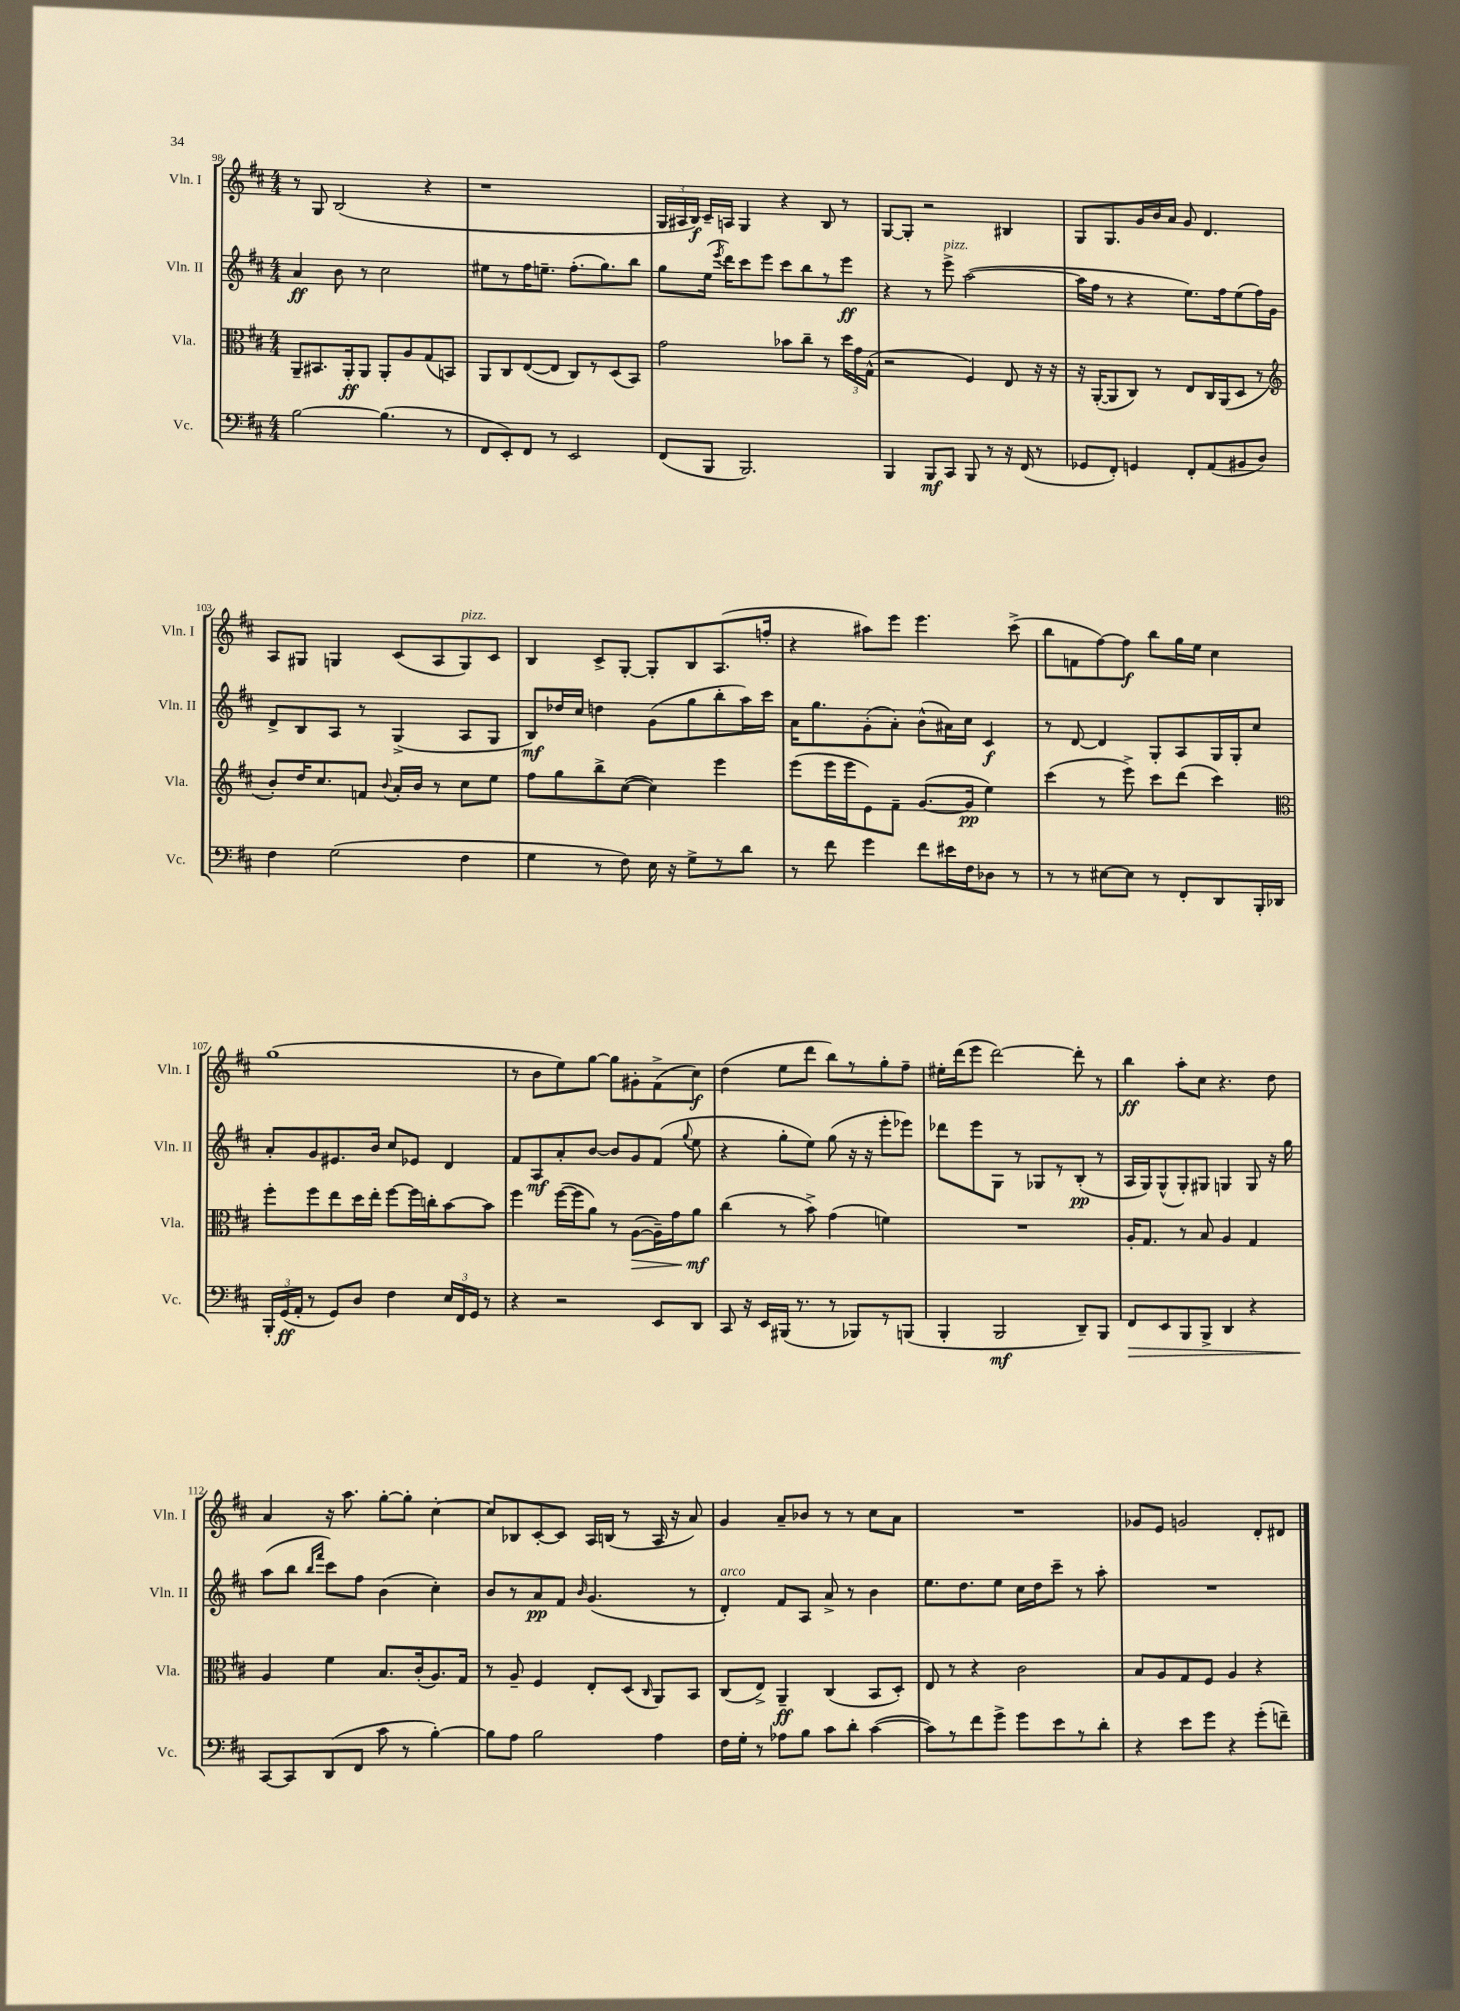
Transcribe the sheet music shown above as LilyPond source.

<<
\new StaffGroup <<
\new Staff = "s0" \with { instrumentName = "Vln. I" shortInstrumentName = "Vln. I" } {
    \clef treble \key d \major \numericTimeSignature \time 4/4
    \autoBeamOff r8 g8 b2( r4 |
    r1 |
    \tuplet 3/2 { g16[ ais16 b16]\f) } cis'16[-- a16] g4 r4 b8 r8 |
    g8[~ g8]-. r2 bis4 |
    g8[ g8. g'16 b'16 a'16] g'8 d'4. |
    a8[ gis8] g4 cis'8[( a8 g8^\markup { \italic "pizz." }) cis'8] |
    b4 cis'8[-> g8]~-. g8[-. b8 a8.( f''16]-. |
    r4 ais''8[) e'''8] e'''4. cis'''8->( |
    b''8[ f'8 fis''8~) fis''8]\f b''8[ g''16 e''16] cis''4 |
    g''1( |
    r8 b'8[ e''8) g''8]~ g''8[ gis'8-. fis'8->( cis''8]\f) |
    d''4( e''8[ d'''8] b''8[) r8 g''8-. fis''8]-- |
    eis''16[-. d'''16( e'''8] d'''2~) d'''8-. r8 |
    b''4\ff a''8[-. cis''8] r4. d''8 |
    a'4 r16 a''8. g''8[~-. g''8]-. cis''4~-. |
    cis''8[ bes8 cis'8~-. cis'8] a16[ b16]( r8 a16 r16 a'8) |
    g'4 a'8[-- bes'8] r8 r8 cis''8[ a'8] |
    R1 |
    ges'8[ e'8] g'2 d'8[-. dis'8] \bar "|." |
}
\new Staff = "s1" \with { instrumentName = "Vln. II" shortInstrumentName = "Vln. II" } {
    \clef treble \key d \major \numericTimeSignature \time 4/4
    \autoBeamOff a'4\ff b'8 r8 cis''2 |
    eis''8[ r8 fis''16 e''8.]-- fis''8.[-.( g''8.) b''8] |
    g''8[ e''16]( \acciaccatura { e'''8 } d'''16[) cis'''8 e'''8] cis'''8[ b''8 r8 e'''8]\ff |
    r4 r8 e'''8->^\markup { \italic "pizz." } a''2~( |
    a''16[ fis''16] r8 r4 e''8.[) fis''16 e''8( fis''16) g'16] |
    d'8[-> b8 a8] r8 g4->( a8[ g8] |
    b8[\mf) des''16 cis''16] d''4 g'8[( g''8 b''8-. a''16) cis'''16] |
    a'16[ g''8. g'8-.( a'8]-.) b'8[-^( ais'16) cis''16] cis'4\f |
    r8 d'8~ d'4 g8[-. a8 g16 g16-. cis''8] |
    a'8[-. g'8 eis'8. b'16] cis''8[ ees'8] d'4 |
    fis'8[ a8\mf a'8-. b'8]~ b'8[ g'8 fis'8]( \appoggiatura { g''8 } e''8 |
    r4 g''8[-. e''8]) g''8( r16 r16 e'''8[-. ees'''8]) |
    des'''8[ e'''8 g8] r8 ges8[ r8 b8]-.\pp( r8 |
    a16[ g16) g8-^( g8-.) gis8] g4 g8 r16 g''16 |
    a''8[( b''8] \grace { b''16[ fis'''16] } cis'''8[) fis''8] b'4( cis''4-.) |
    b'8[ r8 a'8\pp fis'8] \grace { b'16 } g'4.( r8 |
    d'4-.^\markup { \italic "arco" }) fis'8[ a8] a'8-> r8 b'4 |
    e''8.[ d''8. e''8] cis''16[ d''16 cis'''8]-- r8 a''8-. |
    R1 \bar "|." |
}
\new Staff = "s2" \with { instrumentName = "Vla." shortInstrumentName = "Vla." } {
    \clef alto \key d \major \numericTimeSignature \time 4/4
    \autoBeamOff a,8[-- bis,8. a,16-.\ff a,8] a,8[-. a8 g8( b,8]) |
    a,8[ cis8 e8~( e8] cis8[) r8 d8( b,8]) |
    g'2 bes'8[ cis''8]-- r8 \tuplet 3/2 { d''16[ g'16 g16]-^( } |
    r2 fis4) e8 r16 r16 |
    r16 a,16[~-.( a,8 cis8]) r8 e8[ cis16 a,16( d8] r8 |
    \clef treble b'8[-.) d''16 cis''8. f'8] \appoggiatura { b'8 } a'16[-. b'16] r8 cis''8[ e''8] |
    fis''8[ g''8 b''8-> cis''8]~( cis''4) e'''4 |
    e'''8[( e'''16 e'''16 e'8) fis'8]-- g'8.[~( g'16]\pp e''4) |
    cis'''4( r8 e'''8->) cis'''8[ d'''8]( cis'''4) |
    \clef alto fis''8[-. fis''8 e''8 d''16 e''16]-. fis''8[~ fis''16 c''16-. b'8~ b'8] |
    fis''4 fis''16[~( fis''16 a'8]) r8 a8[~\>( a16--) g'16 a'8]\mf\! |
    cis''4( r8 b'8->) g'4( f'4) |
    R1 |
    a16[-. g8.] r8 b8 a4 g4 |
    a4 fis'4 b8.[ cis'16-.( a8.) g16] |
    r8 a8-- fis4 e8[-. d8]( \grace { cis16 } a,8[) b,8] |
    cis8[( e8]->) a,4--\ff cis4( b,8[ d8]-.) |
    e8 r8 r4 cis'2 |
    b8[ a8 g8 fis8] a4 r4 \bar "|." |
}
\new Staff = "s3" \with { instrumentName = "Vc." shortInstrumentName = "Vc." } {
    \clef bass \key d \major \numericTimeSignature \time 4/4
    \autoBeamOff b2~ b4.( r8 |
    fis,8[ e,8-.) fis,8] r8 e,2 |
    fis,8[( b,,8] b,,2.) |
    b,,4 b,,8[\mf cis,8] b,,8 r8 r16 fis,16( r8 |
    ges,8[ fis,8]-.) g,4 fis,8[-. a,8( bis,8 d8]) |
    fis4 g2( fis4 |
    g4 r8 fis8) e16 r16 g8[-> r8 d'8] |
    r8 fis'8 g'4 fis'8[ eis'16 fis16 des8] r8 |
    r8 r8 eis8[~ eis8] r8 fis,8[-. d,8 b,,16-. des,16] |
    \tuplet 3/2 { b,,16[-. g,16\ff( a,16]-. } r8 g,8[) d8] fis4 \tuplet 3/2 { e16[ fis,16 g,16] } r8 |
    r4 r2 e,8[ d,8] |
    cis,8 r16 e,16[ bis,,16]( r8. r8 bes,,8[) r8 b,,8]( |
    b,,4-. b,,2\mf d,8[--) b,,8] |
    fis,8[\> e,8 b,,8 b,,8]-> d,4 r4 |
    cis,8[~\! cis,8 d,8( fis,8] cis'8 r8 b4~-.) |
    b8[ a8] b2 a4 |
    fis16[ g16]-. r8 aes8[ b8] cis'8[ d'8]-. cis'4~( |
    cis'8[) r8 fis'8 g'8]-> g'8[ e'8 r8 d'8]-. |
    r4 e'8[ g'8] r4 g'8[-.( f'8]--) \bar "|." |
}
>>
>>
\layout { \context { \Score currentBarNumber = #98 } }
